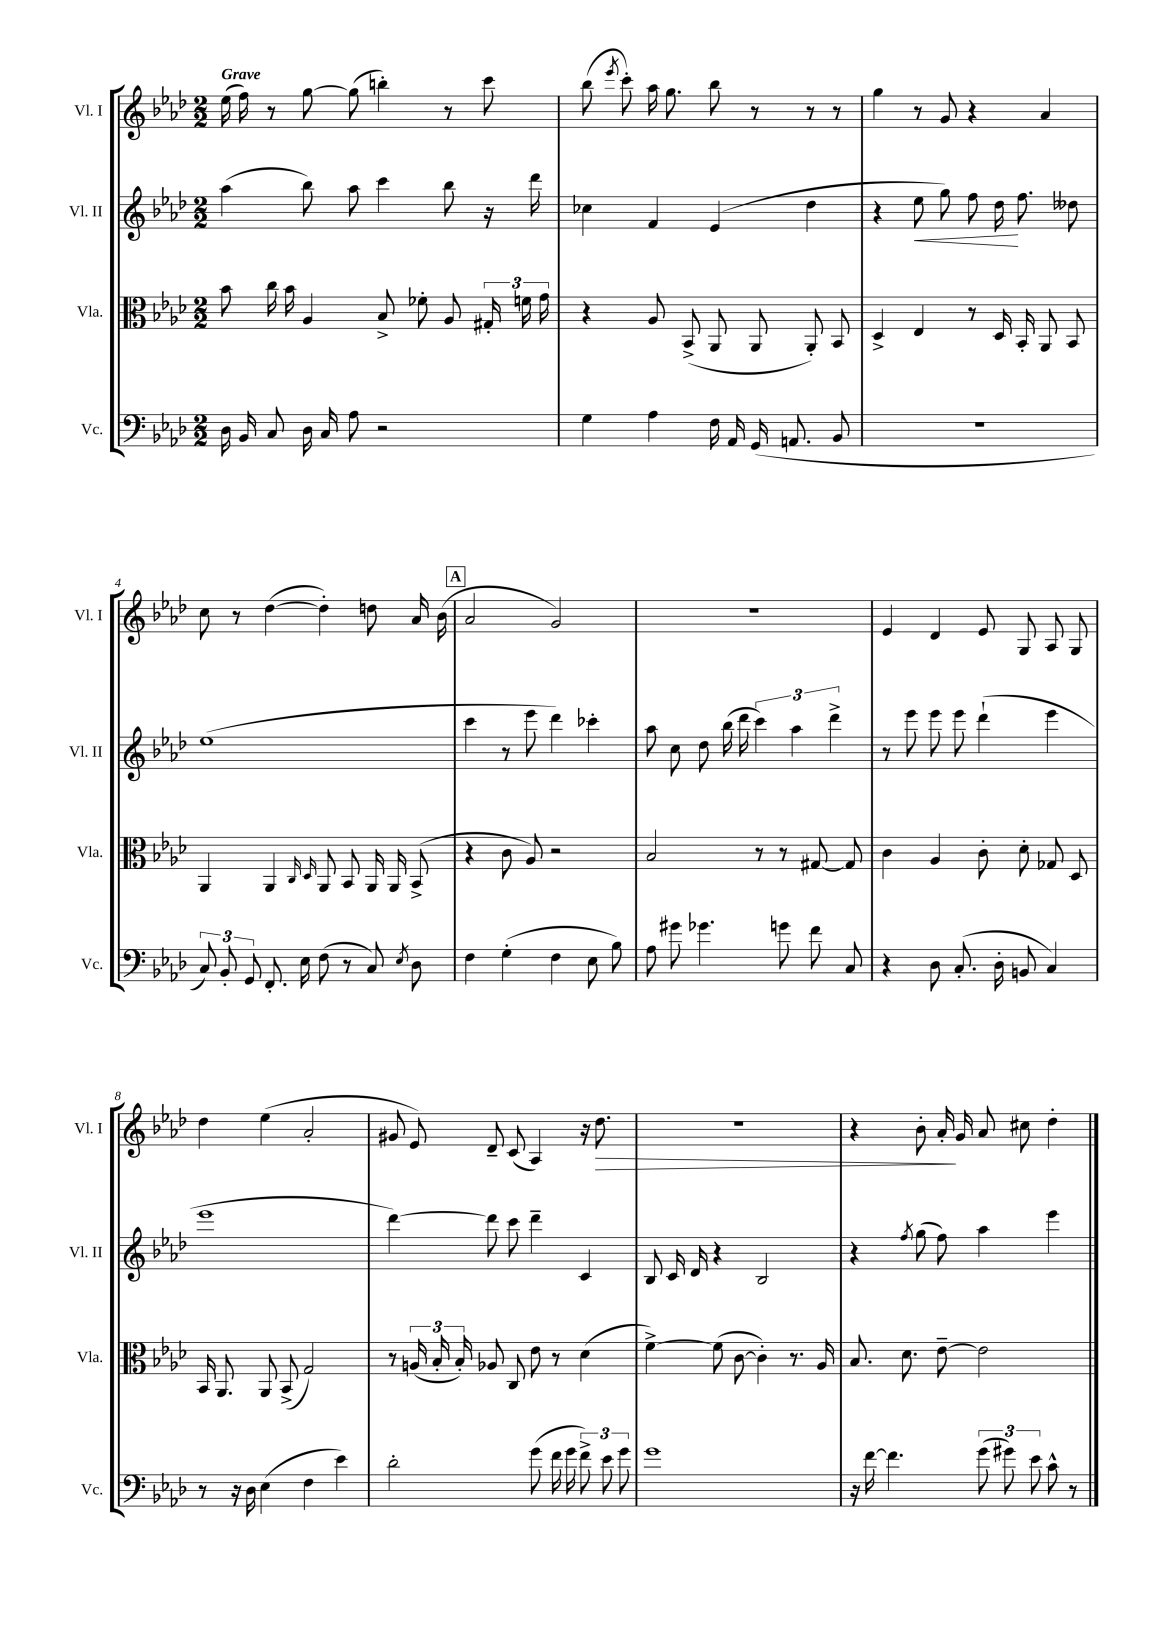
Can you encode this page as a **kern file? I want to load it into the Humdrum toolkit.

**kern	**kern	**kern	**dynam	**kern	**dynam
*part4	*part3	*part2	*part2	*part1	*part1
*staff4	*staff3	*staff2	*staff2	*staff1	*staff1
*I"Vc.	*I"Vla.	*I"Vl. II	*	*I"Vl. I	*
*I'Vc.	*I'Vla.	*I'Vl. II	*	*I'Vl. I	*
*clefF4	*clefC3	*clefG2	*	*clefG2	*
*k[b-e-a-d-]	*k[b-e-a-d-]	*k[b-e-a-d-]	*	*k[b-e-a-d-]	*
*M2/2	*M2/2	*M2/2	*	*M2/2	*
=1	=1	=1	=1	=1	=1
!	!	!	!	!LO:TX:a:B:t=Grave	!
16D-\	8b-\	(4aa-\	.	(16ee-\	.
16BB-/	.	.	.	16ff\)	.
8C/	16cc\	.	.	8r	.
.	16b-\	.	.	.	.
16D-\	4A-/	8bb-\)	.	[8gg\	.
16C/	.	.	.	.	.
8A-\	.	8aa-\	.	(8gg\]	.
2r	8B-^/	4ccc\	.	4bbn'\)	.
.	8f-X'\	.	.	.	.
.	8A-/	8bb-\	.	8r	.
.	24G#X'/	16r	.	8ccc\	.
.	24fn\	.	.	.	.
.	.	16ddd-\	.	.	.
.	24g\	.	.	.	.
=2	=2	=2	=2	=2	=2
4G\	4r	4cc-X\	.	(8bb-\	.
.	.	.	.	8qeee-/	.
.	.	.	.	8ccc'\)	.
4A-\	8A-/	4f/	.	16aa-\	.
.	.	.	.	8.gg\	.
.	(8BB-^/	.	.	.	.
16F\	8AA-/	(4e-/	.	8bb-\	.
16AA-/	.	.	.	.	.
(16GG/	8AA-/	.	.	8r	.
8.AAn/	.	.	.	.	.
.	8AA-'/)	4dd-\	.	8r	.
8BB-/	8BB-/	.	.	8r	.
=3	=3	=3	=3	=3	=3
1r	4D-^/	4r	.	4gg\	.
!	!	!	!LO:HP:b	!	!
.	4E-/	8ee-\	<	8r	.
.	.	8gg\)	.	8g/	.
.	8r	8ff\	.	4r	.
.	16D-/	16dd-\	.	.	.
.	16BB-'/	8.ff\	[	.	.
.	8AA-/	.	.	4a-/	.
.	8BB-/	8dd--X\	.	.	.
!!LO:LB:g=z
=4	=4	=4	=4	=4	=4
12C/)	4AA-/	(1ee-	.	8cc\	.
12BB-'/	.	.	.	.	.
.	.	.	.	8r	.
12GG/	.	.	.	.	.
8.FF'/	4AA-/	.	.	([4dd-\	.
16E-\	.	.	.	.	.
.	16qqC/	.	.	.	.
.	16qqD-/	.	.	.	.
(8F\	8AA-/	.	.	4dd-'\])	.
8r	8BB-/	.	.	.	.
8C/)	16AA-/	.	.	8ddn\	.
.	16AA-/	.	.	.	.
8qE-/	.	.	.	.	.
8D-\	(8BB-^/	.	.	16a-/	.
.	.	.	.	(16b-\	.
!!LO:REH:place=s1:t=A
=5	=5	=5	=5	=5	=5
4F\	4r	4ccc\	.	2a-/	.
(4G'\	8c\	8r	.	.	.
.	8A-/)	8eee-\	.	.	.
4F\	2r	4ddd-\)	.	2g/)	.
8E-\	.	4ccc-X'\	.	.	.
8B-\)	.	.	.	.	.
=6	=6	=6	=6	=6	=6
8A-\	2B-/	8aa-\	.	1r	.
8g#X\	.	8cc\	.	.	.
4.g-X\	.	8dd-\	.	.	.
.	.	(16bb-\	.	.	.
.	.	16ddd-\	.	.	.
.	8r	6ccc\)	.	.	.
8gn\	8r	.	.	.	.
.	.	6aa-\	.	.	.
8f\	[8G#X/	.	.	.	.
.	.	6ddd-^\	.	.	.
8C/	8G#/]	.	.	.	.
=7	=7	=7	=7	=7	=7
4r	4c\	8r	.	4e-/	.
.	.	8eee-\	.	.	.
8D-\	4A-/	8eee-\	.	4d-/	.
(8.C'/	.	8eee-\	.	.	.
.	8c'\	(4ddd-`\	.	8e-/	.
16D-'\	.	.	.	.	.
8BBn/	8d-'\	.	.	8G/	.
4C/)	8G-X/	4eee-\	.	8A-/	.
.	8D-/	.	.	8G/	.
!!LO:LB:g=z
=8	=8	=8	=8	=8	=8
8r	16BB-/	1eee-	.	4dd-\	.
.	8.AA-/	.	.	.	.
16r	.	.	.	.	.
16D-\	.	.	.	.	.
(4E-\	8AA-/	.	.	(4ee-\	.
.	(8BB-^/	.	.	.	.
4F\	2G/)	.	.	2a-'/	.
4e-\)	.	.	.	.	.
=9	=9	=9	=9	=9	=9
2d-'\	8r	[4ddd-\)	.	8g#X/	.
.	(24An/	.	.	8e-/)	.
.	24B-'/	.	.	.	.
.	24B-'/)	.	.	.	.
.	8A-X/	8ddd-\]	.	8d-~/	.
.	8C/	8ccc\	.	(8c/	.
(8g\	8e-\	4ddd-~\	.	4A-/)	.
16f\	8r	.	.	.	.
16g\	.	.	.	.	.
12f^\)	(4d-\	4c/	.	16r	.
!	!	!	!	!	!LO:HP:b
.	.	.	.	8.dd-\	>
12e-\	.	.	.	.	.
12g\	.	.	.	.	.
=10	=10	=10	=10	=10	=10
1g	[4f^\)	8B-/	.	1r	.
.	.	16c/	.	.	.
.	.	16d-/	.	.	.
.	(8f\]	4r	.	.	.
.	[8c\	.	.	.	.
.	4c'\])	2B-/	.	.	.
.	8.r	.	.	.	.
.	16A-/	.	.	.	.
=11	=11	=11	=11	=11	=11
16r	8.B-/	4r	.	4r	.
[16f\	.	.	.	.	.
4.f\]	.	.	.	.	.
.	8.d-\	.	.	.	.
.	.	8qff/	.	.	.
.	.	(8gg\	.	8b-'\	.
.	[8e-~\	8ff\)	.	16a-'/	.
.	.	.	.	16g/	]
(12g\	2e-\]	4aa-\	.	8a-/	.
12g#X\)	.	.	.	.	.
.	.	.	.	8cc#X\	.
12e-\	.	.	.	.	.
8c^^\	.	4eee-\	.	4dd-'\	.
8r	.	.	.	.	.
==	==	==	==	==	==
*-	*-	*-	*-	*-	*-
